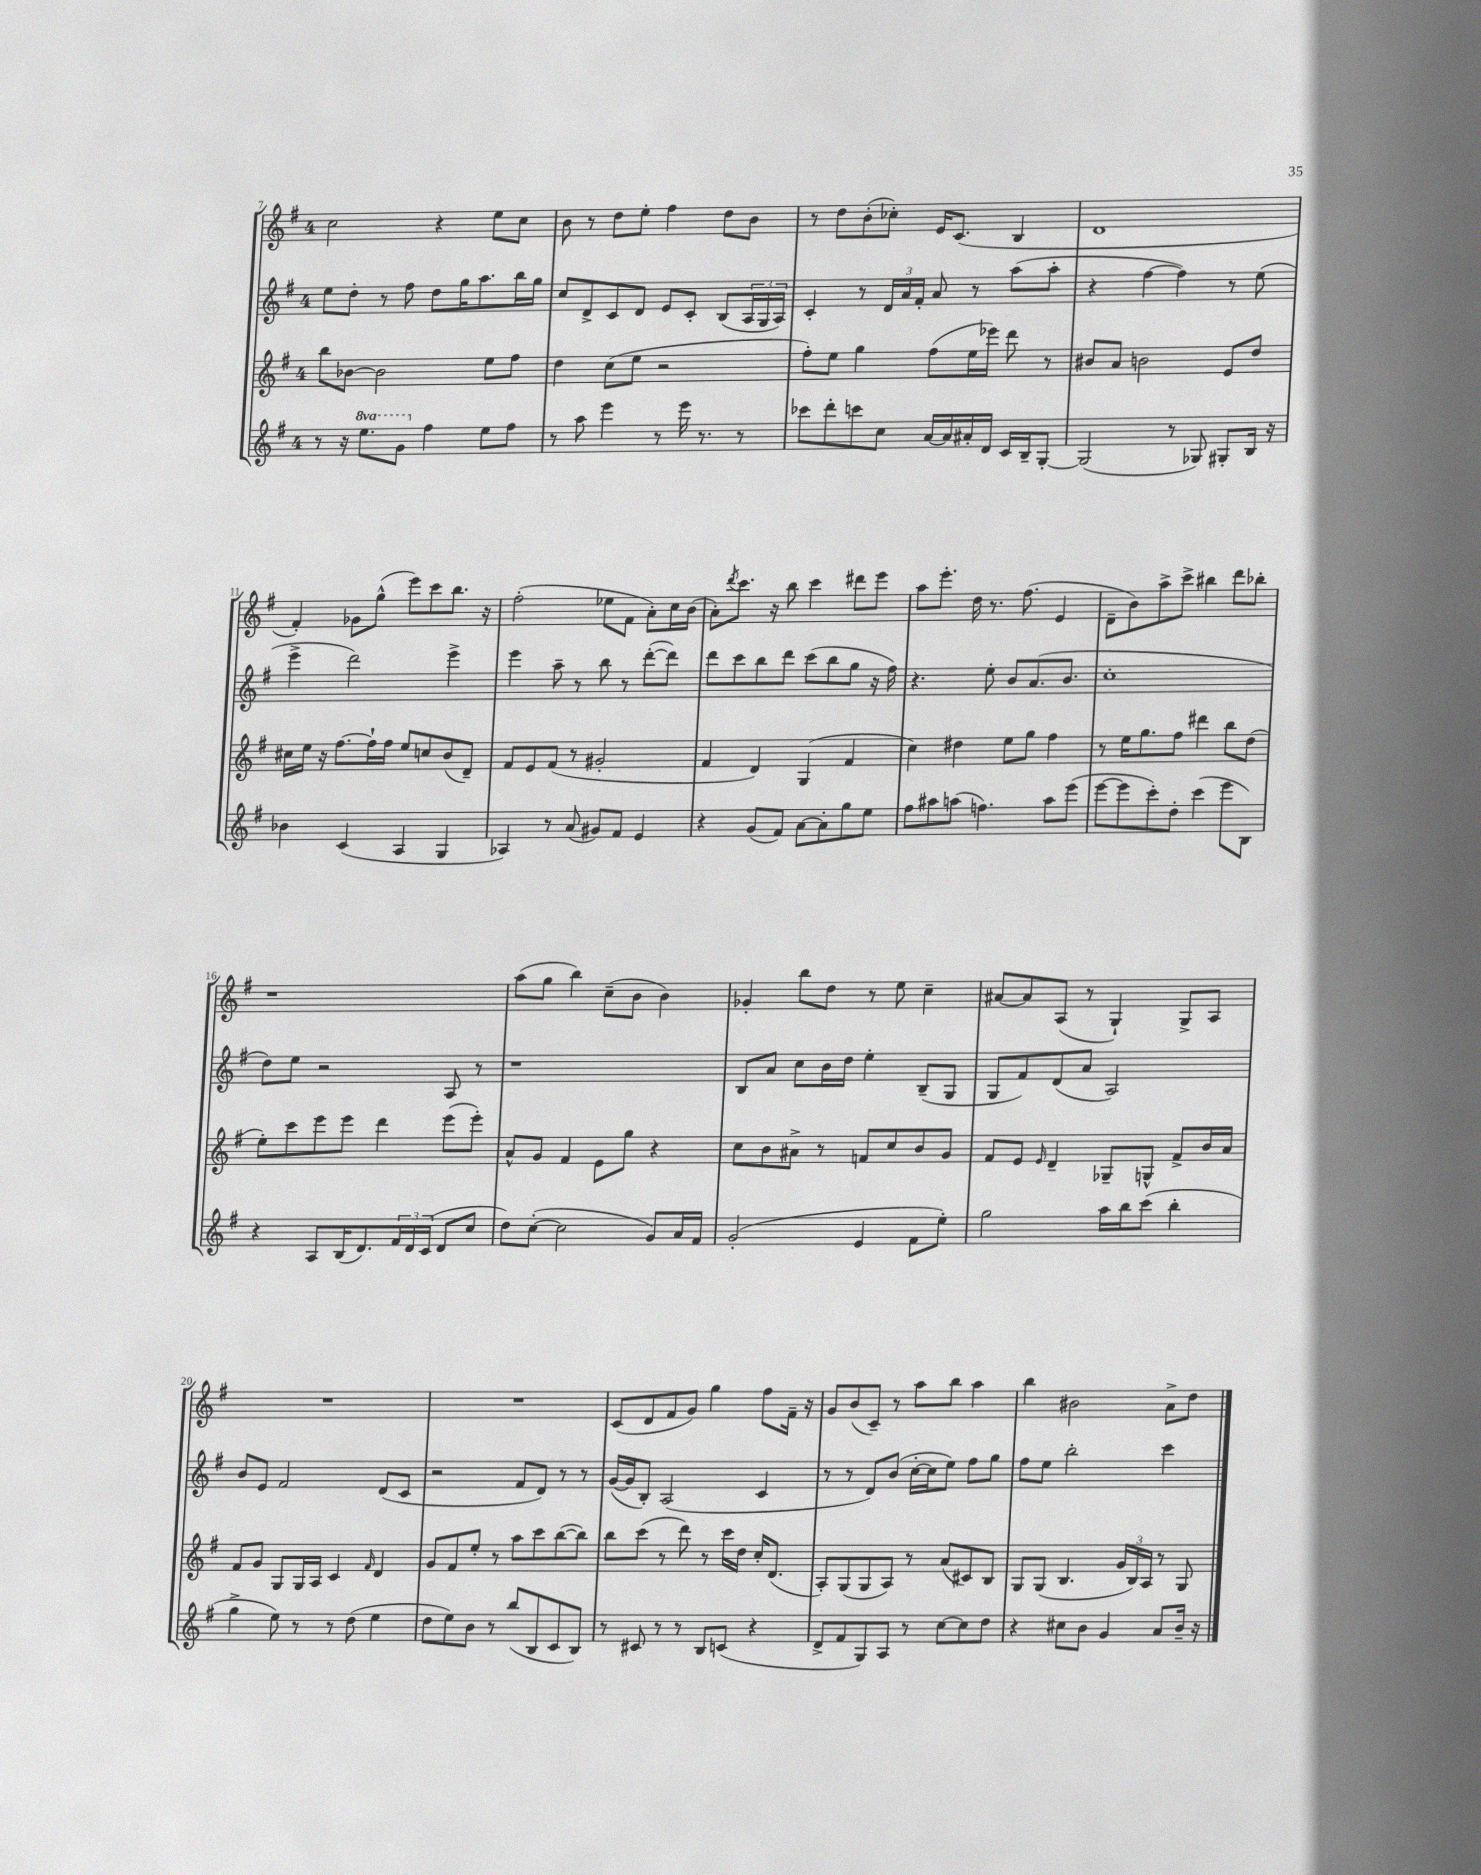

**kern	**kern	**kern	**kern
*staff4	*staff3	*staff2	*staff1
*clefG2	*clefG2	*clefG2	*clefG2
*k[f#]	*k[f#]	*k[f#]	*k[f#]
*M4/4	*M4/4	*M4/4	*M4/4
8r	8bb\L	8ee\L	2cc\
16r	[8b-\J	8dd'\J	.
8.eee\L	.	.	.
.	2b-\]	8r	.
8gg\J	.	8ff#\	.
4ff#\	.	8dd\L	4r
.	.	16gg\K	.
.	.	8.aa\	.
8ee\L	8ee\L	.	8ee\L
8ff#\J	8ff#\J	16bb\L	8cc\J
.	.	16gg\JJ	.
=	=	=	=
8r	4dd\	8cc/L	8b\
8aa\	.	8d^/	8r
4eee\	(8cc\L	8c/	8dd\L
.	8ee\J	8d/J	8ee'\J
8r	2r	8e/L	4ff#\
16eee\	.	8c'/J	.
8.r	.	.	.
.	.	(8B/L	8dd\L
8r	.	24A/L	8b\J
.	.	24G/	.
.	.	24A/JJ)	.
=	=	=	=
8ccc-\L	8ff#'\L)	4c'/	8r
8ddd'\	8ee\J	.	8dd\L
8ccc\	4gg\	8r	(8b'\
8cc\J	.	24d/LL	8cc-'\J)
.	.	24a/	.
.	.	24f#'/JJ	.
[16a/LL	(8ff#\L	8a/	16e/LK
16a/]	.	.	(8.c/J
16a#'/	16ee\L	8r	.
16d/JJ	16eee-\JJ)	.	.
16c/LL	8ddd\	(8aa\L	4B/
16B~/J	.	.	.
[8G'/J	8r	8aa'\J	.
=	=	=	=
(2G/]	8b#/L	4r	1d
.	8a/J	.	.
.	2b\	[4ff#\	.
8r	.	4ff#\])	.
8G-/)	.	.	.
8G#'/L	8e/L	8r	.
16B/Jk	8dd/J	(8ee\	.
16r	.	.	.
=	=	=	=
4b-\	16cc#\LL	4eee^\	4f#'/)
.	16ee\JJ	.	.
.	16r	.	.
.	[8.ff#\L	.	.
(4c/	.	2ddd\)	8g-\L
.	16ff#`\]L	.	(8gg^^\J
.	16ff#\JJ	.	.
4A/	8ee/L	.	8eee\L)
.	8cc/	.	8ccc\
4G/	(8b/	4eee^\	8.bb\J
.	8d~/J)	.	.
.	.	.	16r
=	=	=	=
4A-/)	8f#/L	4eee\	(2ff#'\
.	8e/	.	.
8r	(8f#/J	8aa~\	.
(8a/	8r	8r	.
8g#/L)	2g#'/	8bb\	8ee-\L
8f#/J	.	8r	8f#\J
4e/	.	([8ddd'\L	8a'\L)
.	.	8ddd\]J)	16cc\L
.	.	.	(16b\JJ
=	=	=	=
4r	4f#/	8ddd\L	8a'\L)
.	.	.	8qddd/
.	.	8ccc\	8.ccc\J
(8g/L	4d/)	8bb\	.
.	.	.	16r
8f#/J)	.	8ddd\J	8bb\
[8a\L	(4G/	(8ccc\L	4ccc\
8a'\]	.	8bb\	.
8gg\	4f#/	8gg\J	8ddd#\L
8ee\J	.	16r	8eee\J
.	.	16ff#\)	.
=	=	=	=
8ff#\L	4cc\)	4.r	8aa\L
8aa#\	.	.	8.eee'\J
(8aa\J	4dd#\	.	.
.	.	.	16dd\
4.ff\)	.	8ee'\	8.r
.	8ee\L	8b/L	.
.	.	.	(8.ff#\
.	8gg\J	(8.a/	.
8aa\L	4ff#\	.	4e/
.	.	8.b/J	.
(8eee\J	.	.	.
=	=	=	=
[8eee\L	8r	1cc'	8d~\L
8eee\]	16ee\LK	.	8b\)
.	8.gg\	.	.
8ccc'\)	.	.	8aa^\
8dd'\J	8ff#\J	.	8ccc^\J
(4ccc\	4ddd#\	.	4bb#\
8eee\L	8bb\L	.	8ddd\L
8B\J)	(8dd\J	.	8bb-'\J
=	=	=	=
4r	8ee'\L)	8dd\L)	1r
.	8ccc\	8ee\J	.
8A/L	8eee\	2r	.
(16B/K	8eee\J	.	.
8.d/)	.	.	.
.	4ddd\	.	.
24f#/L	.	.	.
24d/	.	.	.
(24c/JJ	.	.	.
8d/L	(8eee\L	8A/	.
8cc/J	8eee'\J)	8r	.
=	=	=	=
8dd\L)	8a^^/L	1r	(8aa\L
([8cc'\J	8g/J	.	8gg\J
2cc\]	4f#/	.	4bb\)
.	8e\L	.	(8cc~\L
.	8gg\J	.	8b\J
8g/L)	4r	.	4b\)
16a/L	.	.	.
16f#/JJ	.	.	.
=	=	=	=
(2g'/	8cc\L	8B/L	4g-'/
.	8b\	8a/J	.
.	8a#^\J	8cc\L	8bb\L
.	8r	16b\L	8dd\J
.	.	16dd\JJ	.
4e/	8f/L	4ee'\	8r
.	8cc/	.	8ee\
8f#\L	8b/	(8B~/L	4cc~\
8ee'\J)	8g/J	8G/J	.
=	=	=	=
2gg\	8f#/L	8G/L	[8a#/L
.	8e/J	8f#/)	8a#/]
.	16qqe/	.	.
.	4d~/	(8d/	(8A/J
.	.	8a/J	8r
16aa\LL	8G-~/L	2A/)	4G`/)
16bb\J	.	.	.
(8ccc\J	8G^^/J	.	.
4bb'\	8f#^/L	.	8G^/L
.	16b/L	.	8A/J
.	16a/JJ	.	.
=	=	=	=
4gg^\	8f#/L	8b/L	1r
.	8g/J	8e/J	.
8ee\)	8G/L	2f#/	.
8r	16G/L	.	.
.	16A/JJ	.	.
8r	4c/	.	.
(8dd\	.	.	.
.	16qqf#/	.	.
4ee\	4d/	(8d/L	.
.	.	8c/J	.
=	=	=	=
8dd\L	8g/L	2r	1r
8ee\)	8f#/	.	.
8b\J	8ee'/J	.	.
8r	8r	.	.
(8bb/L	8aa\L	8f#/L	.
8B/	8ccc\	8d/J)	.
8c/	([8bb\	8r	.
8B/J)	8bb\]J)	8r	.
=	=	=	=
8r	8bb\L	([16g/LL	(8c/L
.	.	16g/]J	.
8c#/	(8ccc\J	8B'/J)	8d/
8r	8r	(2A/	8f#/
8r	8ddd\)	.	8g/J)
8B/L	8r	.	4gg\
(8c/J	16ccc\LL	.	.
.	16dd\JJ	.	.
4r	16cc'/LK	4c/	8ff#\L
.	(8.d/J	.	.
.	.	.	16f#~\Jk
.	.	.	16r
=	=	=	=
8d^/L	8A'/L)	8r	8g/L
8f#/	(8G/	8r	(8b/
8G/)	8G/	8d/L)	8c~/J)
8A/J	8A/J)	(8b/J	8r
8r	8r	[16cc'\LL	8aa\L
.	.	16cc\]J	.
[8cc\L	(8a/L	8ee\J)	8bb\J
8cc\]	8c#/)	8ff#\L	4aa\
8dd\J	8B/J	8gg\J	.
=	=	=	=
4r	8G/L	8ff#\L	4bb\
.	(8G/J	8ee\J	.
8cc#\L	4.B/	2bb'\	2b#\
8b\J	.	.	.
4g/	.	.	.
.	24g/LL	.	.
.	24B/)	.	.
.	24A/JJ	.	.
8a/L	8r	4ccc\	8a^\L
16b~/Jk	8G/	.	8dd\J
16r	.	.	.
==	==	==	==
*-	*-	*-	*-
